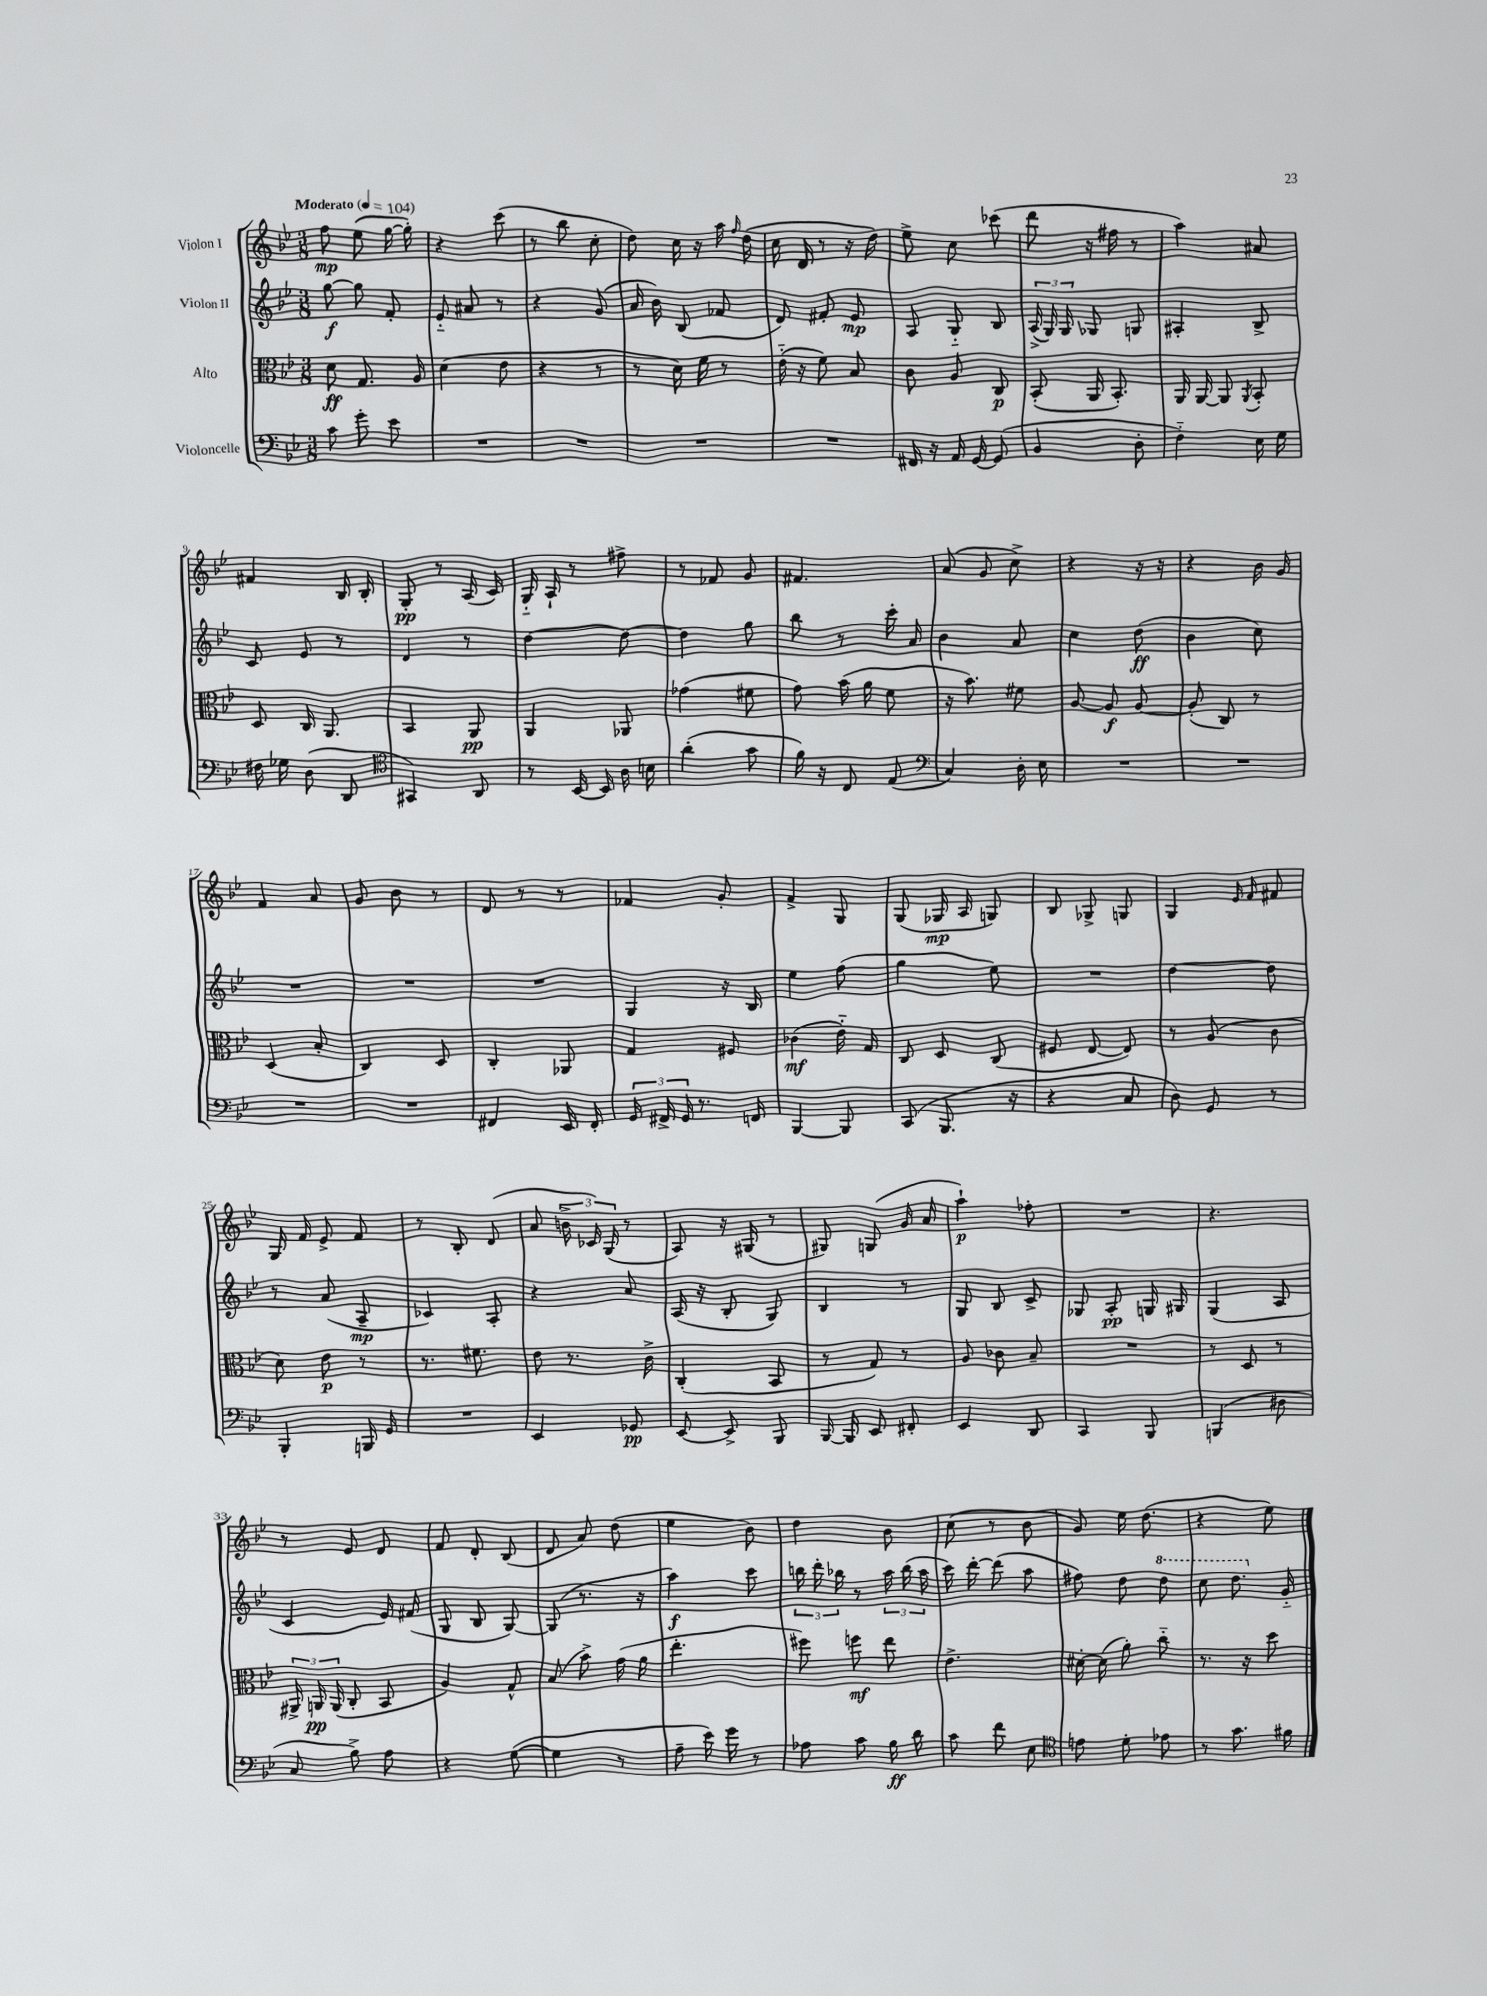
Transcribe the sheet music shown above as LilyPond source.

<<
\new StaffGroup <<
\new Staff = "s0" \with { instrumentName = "Violon I" } {
    \clef treble \key bes \major \numericTimeSignature \time 3/8 \tempo "Moderato" 4 = 104
    \autoBeamOff f''8\mp ees''8( g''16~ g''16-.) |
    r4 c'''8( |
    r8 bes''8 c''8-. |
    d''8) c''16 r16 a''16 \grace { f''16 } d''16( |
    c''16 d'16 r8 r16 d''16) |
    ees''8-> c''8 ces'''8( |
    d'''8 r16 fis''16 r8 |
    a''4) ais'8 |
    fis'4 bes16 bes16-. |
    g8-.\pp r8 a16( c'16) |
    g16-_ a16-! r8 fis''8-> |
    r8 fes'8 g'8 |
    fis'4. |
    a'8( g'8 c''8->) |
    r4 r16 r16 |
    r4 bes'16 g'16 |
    f'4 a'8 |
    g'8 bes'8 r8 |
    d'8 r8 r8 |
    fes'4 g'8-. |
    f'4-> g8 |
    g8( ges16\mp a16 g8) |
    bes8 ges8-> g8 |
    g4 \grace { ees'16 f'16 } fis'8 |
    g16 f'16 ees'8-> f'8 |
    r8 bes8-. d'8( |
    a'8 \tuplet 3/2 { b'16-> ces'16) g16( } r8 |
    a8) r16 gis16( r8 |
    gis8) g8( g'16 a'16 |
    a''4-!\p) fes''8-. |
    R4. |
    r4. |
    r8 ees'8 d'8 |
    f'8 d'8-. bes8( |
    d'8 a'8) d''8( |
    ees''4 bes'8) |
    d''4 bes'8 |
    c''8( r8 bes'8 |
    g'8) ees''16 d''8.( |
    r4 ees''8) \bar "|." |
}
\new Staff = "s1" \with { instrumentName = "Violon II" } {
    \clef treble \key bes \major \numericTimeSignature \time 3/8
    \autoBeamOff g''8~\f g''8 f'8-. |
    ees'8-_ ais'8 r8 |
    r4 g'8( |
    a'16 bes'16) bes8( fes'8 |
    d'8) fis'8-. ees'8\mp |
    a8 g8-_ bes8 |
    \tuplet 3/2 { a16->( g16) g16 } ges8 g8 |
    ais4-. bes8-> |
    c'8 ees'8 r8 |
    d'4 r8 |
    d''4~ d''8~ |
    d''4 g''8 |
    bes''8 r8 c'''16-. a'16 |
    bes'4 a'8 |
    c''4 d''8\ff( |
    bes'4 c''8) |
    R4. |
    R4. |
    R4. |
    g4 r16 bes16 |
    ees''4 f''8( |
    g''4 ees''8) |
    R4. |
    d''4~ d''8 |
    r8 a'8( a8--\mp |
    ces'4) a8-. |
    r4 a'8 |
    a16( r16 bes8-. g8) |
    bes4 r8 |
    g8 bes8 c'8-> |
    ges8 a8-.\pp g16 gis16 |
    g4( a8 |
    c'4 ees'16) fis'16( |
    g8 bes8 g8~) |
    g8( r8. r16 |
    a''4\f) c'''8 |
    \tuplet 3/2 { b''16 d'''16-. bes''16 } r8 \tuplet 3/2 { a''16 bes''16( a''16 } |
    c'''16) d'''16~-. d'''8( a''8 |
    fis''8) d''8 \ottava #1 d'''8 |
    c'''8 d'''8. \ottava #0 g'16-_ \bar "|." |
}
\new Staff = "s2" \with { instrumentName = "Alto" } {
    \clef alto \key bes \major \numericTimeSignature \time 3/8
    \autoBeamOff d'8\ff g8. a16 |
    d'4( ees'8 |
    r4 r8 |
    r8 d'16) f'16 r8 |
    ees'16-_( r16 f'8) bes8 |
    c'8 a8 c8\p |
    bes,8-.( a,16 bes,8.-.) |
    a,16 a,16~ a,8 \acciaccatura { a,8 } bes,8-. |
    d8 c16 a,8. |
    bes,4 a,8\pp |
    a,4 aes,8 |
    ges'4( fis'8 |
    g'8) bes'16( a'16 f'8 |
    r16 bes'8.) fis'8 |
    a8~ a8\f a8~ |
    a8-.( c8) r8 |
    d4( bes8-. |
    c4) d8 |
    c4-. aes,8 |
    g4 fis8 |
    ces'4\mf( ees'16-_) g16 |
    c8 d8 c8( |
    fis8 ees8~ ees8) |
    r8 a8( c'8 |
    d'8) ees'8\p r8 |
    r8. fis'8. |
    ees'8 r8. c'16-> |
    c4-.( bes,8 |
    r8 g8) r8 |
    a8 ces'8 bes8-- |
    R4. |
    r8 d8 r8 |
    \tuplet 3/2 { ais,16-> a,16\pp a,16( } c8-. bes,8 |
    a4) g8-^ |
    bes8( bes'8->) g'16( a'16 |
    ees''4.-. |
    fis''8) f''8\mf ees''8 |
    ees'4.-> |
    dis'16~-. dis'16( a'8-.) c''8-_ |
    r8. r16 d''8 \bar "|." |
}
\new Staff = "s3" \with { instrumentName = "Violoncelle" } {
    \clef bass \key bes \major \numericTimeSignature \time 3/8
    \autoBeamOff c'8 g'8-. ees'8 |
    R4. |
    R4. |
    R4. |
    R4. |
    fis,16 r16 a,16 g,16~ g,8( |
    bes,4 d8-. |
    f4-_) ees16 g16 |
    fis16 ges16 d8( d,8 |
    \clef tenor gis,4) a,8 |
    r8 bes,16~ bes,16 a16 b16 |
    a'4-.( g'8 |
    f'16) r16 c8 ees8( |
    \clef bass c4) d16-. ees16 |
    R4. |
    R4. |
    R4. |
    R4. |
    fis,4 ees,16 fis,16-. |
    \tuplet 3/2 { g,16 fis,16-> g,16 } r8. f,16 |
    bes,,4~ bes,,8 |
    c,8( bes,,8. r16 |
    r4 c8 |
    d8) g,8 r8 |
    bes,,4-. b,,16 g,16 |
    R4. |
    ees,4 ges,8\pp |
    ees,8~ ees,8-> bes,,8 |
    bes,,16~ bes,,16 ees,8 fis,8-. |
    ees,4 d,8 |
    c,4 bes,,8 |
    b,,4( dis8 |
    c8 bes8->) a8 |
    r4 g8~( |
    g4 r8 |
    a8-- ees'16) g'16 r8 |
    aes8 c'8 bes16\ff d'16 |
    c'8 f'8 ees8 |
    \clef tenor e'8 d'8-. ees'8 |
    r8 g'8. fis'16 \bar "|." |
}
>>
>>
